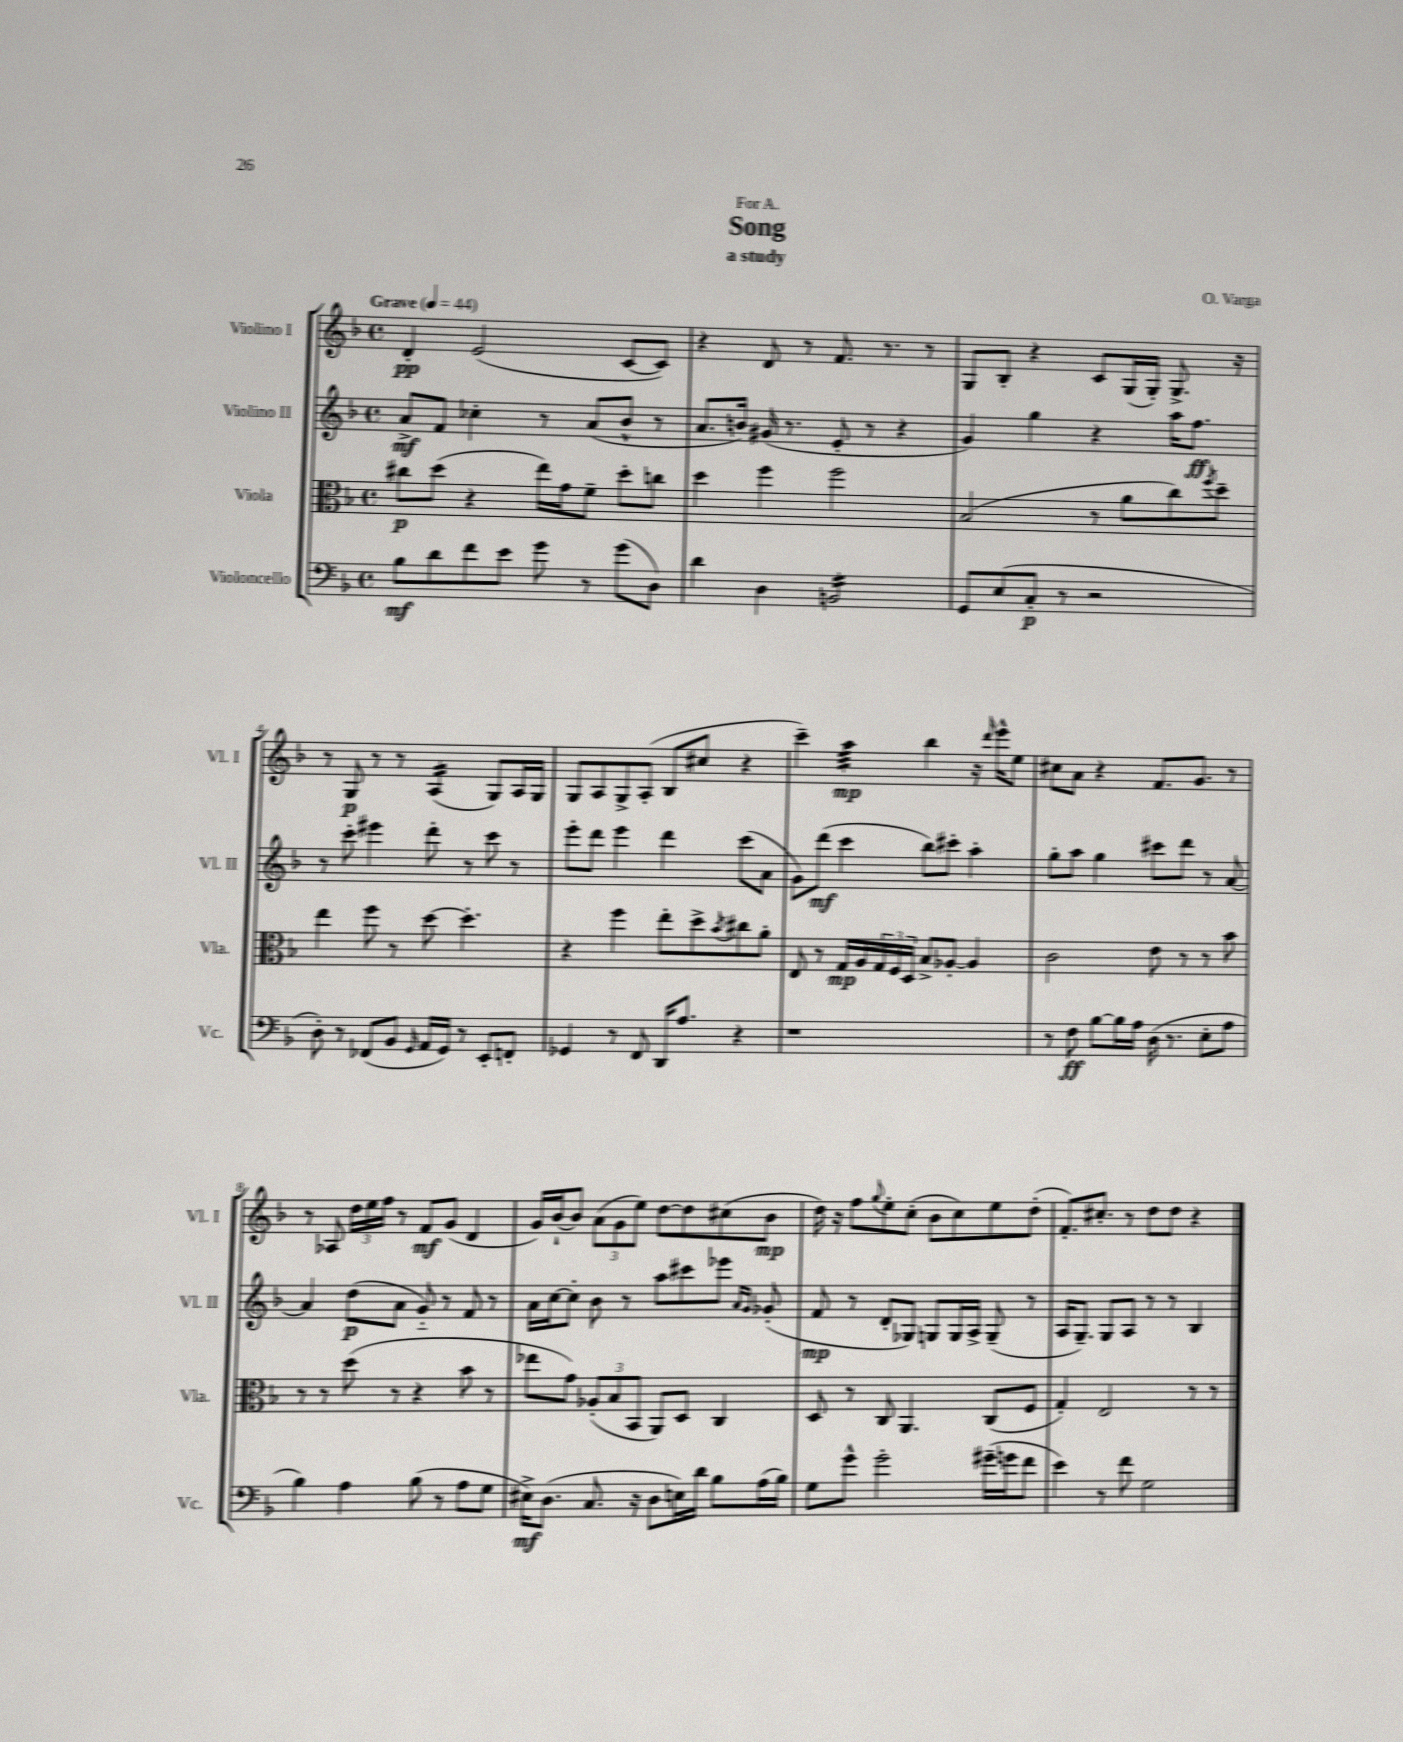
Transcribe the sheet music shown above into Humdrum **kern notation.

**kern	**kern	**kern	**kern
*staff4	*staff3	*staff2	*staff1
*clefF4	*clefC3	*clefG2	*clefG2
*k[b-]	*k[b-]	*k[b-]	*k[b-]
*M4/4	*M4/4	*M4/4	*M4/4
*met(c)	*met(c)	*met(c)	*met(c)
*MM44	*MM44	*MM44	*MM44
8B-\L	8cc#\L	8a^/L	4d'/
8d\	(8dd\J	8f/J	.
8f\	4r	4cc-'\	(2e/
8e\J	.	.	.
8g\	16ee\LL)	8r	.
.	16g\J	.	.
8r	8f~\J	(8a/L	.
(8g\L	8dd'\L	8b-^^/J	[8c/L
8D\J)	8cc\J	8r	8c/]J)
=	=	=	=
4d\	4dd\	8.a/L	4r
.	.	16b/Jk)	.
4D\	4ff\	(16g#/	8d/
.	.	8.r	.
.	.	.	8r
2BB/	2ff\	8e'/	8.f/
.	.	8r	.
.	.	.	8.r
.	.	4r	.
.	.	.	8r
=	=	=	=
8GG/L	(2B-/	4g/)	8G/L
(8E/	.	.	8B-'/J
8C'/J	.	4gg\	4r
8r	.	.	.
2r	8r	4r	8c/L
.	8a\L	.	(16G/L
.	.	.	16G'/JJ)
.	8cc\)	16aa\LK	8.G^/
.	.	8.ff\J	.
.	8qff/	.	.
.	8dd~\J	.	.
.	.	.	16r
=	=	=	=
8D'\)	4ee\	8r	8r
8r	.	8ccc'\	8G/
(8FF-/L	8ff\	4eee#\	8r
8BB-/J	8r	.	8r
16qqGG/	.	.	.
16AA/LL	[8dd\	8ddd'\	(4A/
16GG/JJ)	.	.	.
8r	4.dd'\]	8r	.
8EE'/L	.	8ccc\	8G/L)
8FF'/J	.	8r	16A/L
.	.	.	16G/JJ
=	=	=	=
4GG-/	4r	8eee'\L	8G/L
.	.	8ddd\J	8A/
8r	4ff\	4eee\	8G^/
8FF/	.	.	(8A'/J
16DD/LK	8ee'\L	4ddd\	8B-/L
8.A/J	.	.	.
.	8dd^\	.	8cc#/J
.	8qb-/	.	.
4r	8cc#\	(8ccc\L	4r
.	8a'\J	8a\J	.
=	=	=	=
1r	8E/	8g\L)	4ccc~\)
.	8r	(8ddd\J	.
.	16G/LL	4ccc\	4aa\
.	16A/	.	.
.	24G/	.	.
.	24F/	.	.
.	24D/JJ	.	.
.	8B-^/L	8bb-\L)	4bb-\
.	[8A-'/J	8ccc#'\J	.
.	4A-/]	4aa'\	16r
.	.	.	16qqddd/
.	.	.	16eee^^\LK
.	.	.	8ee\J
=	=	=	=
8r	2c\	8gg'\L	8cc#\L
8F\	.	8aa\J	8a\J
[8B-\L	.	4gg\	4r
16B-\]L	.	.	.
16A\JJ	.	.	.
(16D\	8e\	8ccc#\L	8.f/L
8.r	.	.	.
.	8r	8ddd\J	.
.	.	.	8.g/J
8E'\L	8r	8r	.
8A\J	8b-\	[8a/	8r
=	=	=	=
4B-\)	8r	4a/]	8r
.	8r	.	8A-/
4A\	(8dd\	(8dd\L	24dd\LL
.	.	.	24ee\
.	.	.	24ff\JJ
.	8r	8a\J	8r
(8B-\	4r	8g'~/)	8f/L
8r	.	8r	(8g/J
8A\L	8b-\	8f/	4d/
8G\J	8r	8r	.
=	=	=	=
16E#^\LK)	8ee-\L	16a\LL	16g/LL)
(8.D\J	.	[16cc\J	[16b-`/J
.	8g\J)	8cc'\]J	8b-/]J
8.C/	(12A-'/L	8b-\	(12a\L
.	12B-/	.	12g\
.	.	8r	.
.	12BB-/J	.	12ee\J)
16r	.	.	.
8D\L	8AA/L)	8aa\L	[8dd\L
16E\L)	8D/J	8ccc#\	8dd\]
16d\JJ	.	.	.
8B-\L	4C/	8eee-\J	(8cc#\
.	.	16qqa/LL	.
.	.	16qqg/JJ	.
(16A\L	.	(8g-'/	8b-\J
16B-\JJ)	.	.	.
=	=	=	=
8G\L	8D/	8f/	16dd\)
.	.	.	16r
8g^^\J	8r	8r	8ff\L
.	.	.	8qqgg/
2g'\	8C/	8d'/L	8ee'\
.	4.AA/	8G-/J)	(8cc'\J
.	.	8G/L	8b-\L
.	.	16G/L	8cc\)
.	.	16A^/JJ	.
(16g#~\LL	(8C/L	(8G~/	8ee\
16g\J	.	.	.
8f\J	8F/J	8r	(8dd'\J
=	=	=	=
4e\)	4G'/)	16A/LK	8.f'/L)
.	.	8.G~/J)	.
.	.	.	8.cc#'/J
8r	2E/	8G/L	.
8f\	.	8A/J	8r
2G\	.	8r	8dd\L
.	.	8r	8dd\J
.	8r	4B-/	4r
.	8r	.	.
==	==	==	==
*-	*-	*-	*-
